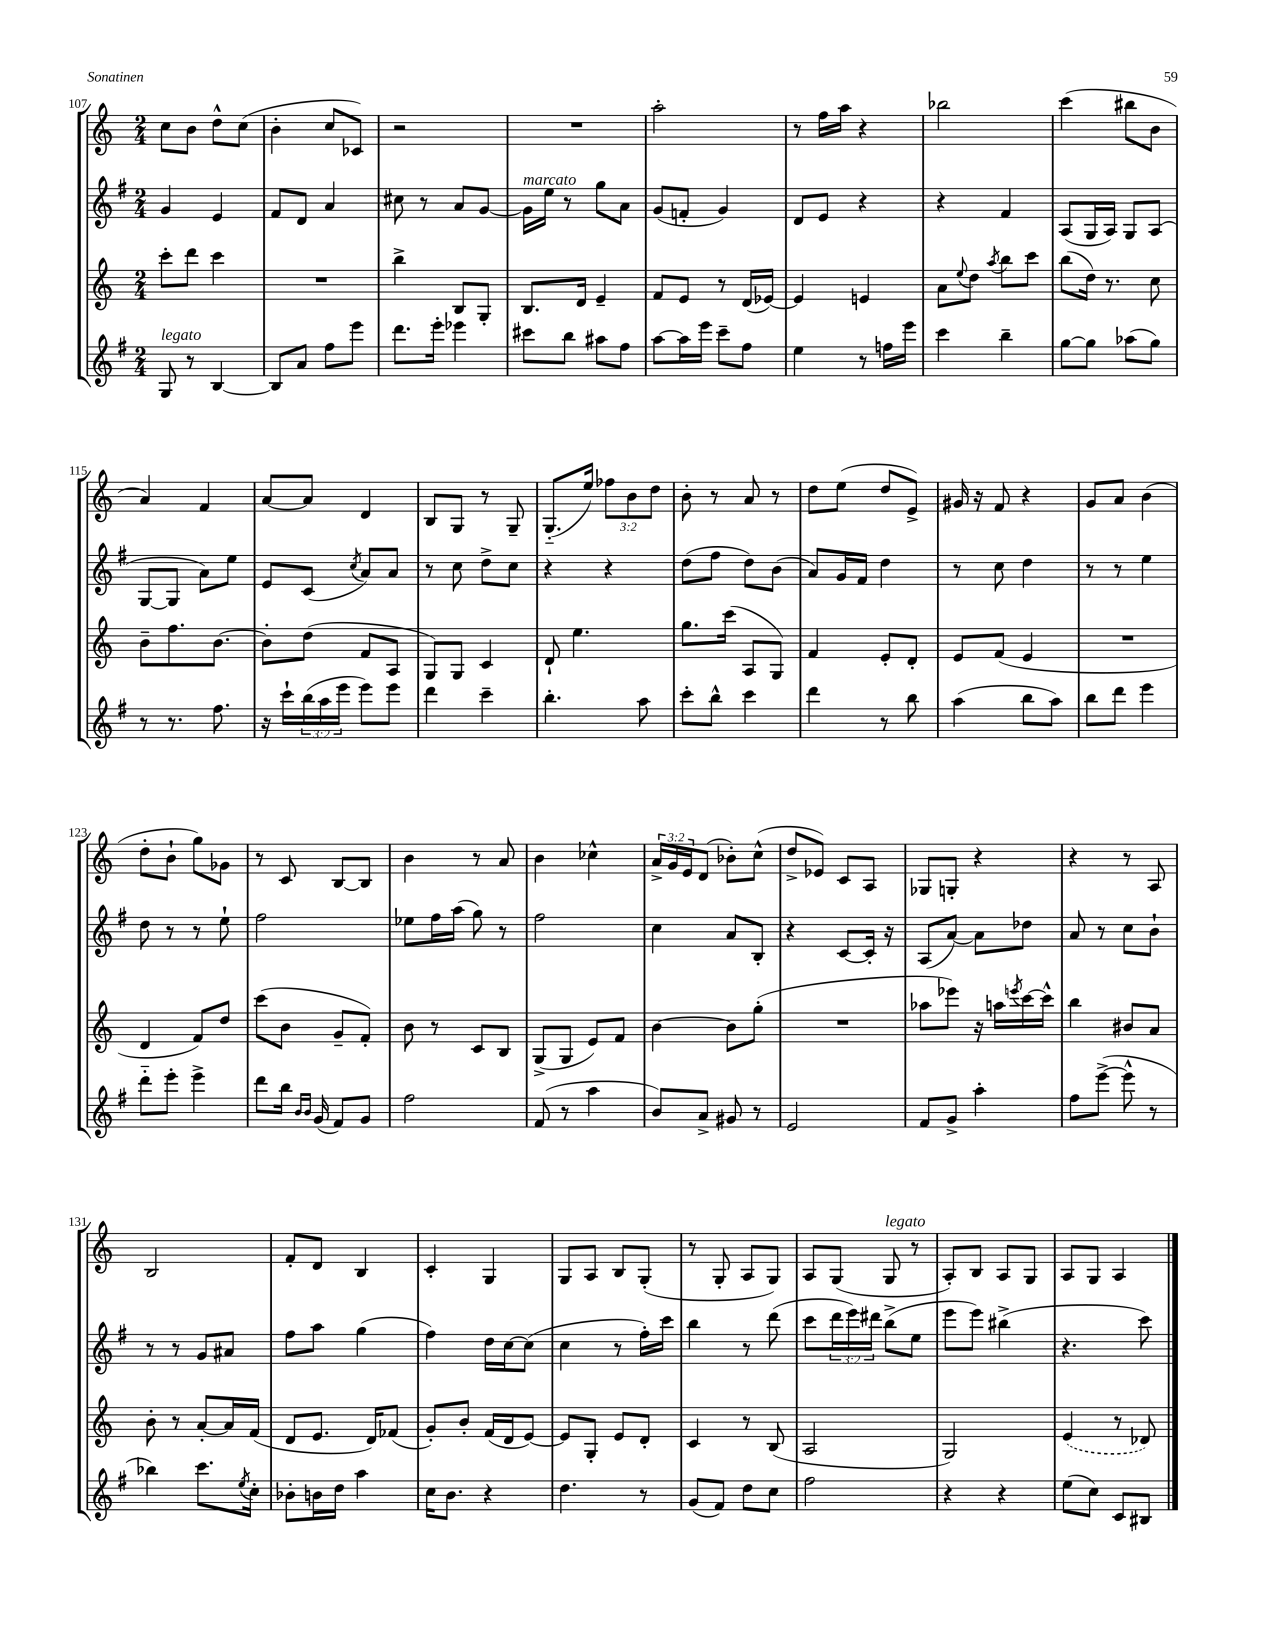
<<
\new StaffGroup <<
\new Staff = "s0" {
    \clef treble \key c \major \numericTimeSignature \time 2/4 \override Staff.TupletNumber.text = #tuplet-number::calc-fraction-text
    c''8 b'8 d''8-^ c''8( |
    b'4-. c''8 ces'8) |
    r2 |
    R2 |
    a''2-. |
    r8 f''16 a''16 r4 |
    bes''2 |
    c'''4( bis''8 b'8 |
    a'4) f'4 |
    a'8~ a'8 d'4 |
    b8 g8 r8 g8-- |
    g8.-_( e''16) \tuplet 3/2 { fes''8 b'8 d''8 } |
    b'8-. r8 a'8 r8 |
    d''8 e''8( d''8 e'8->) |
    gis'16 r16 f'8 r4 |
    g'8 a'8 b'4( |
    d''8-. b'8-! g''8) ges'8 |
    r8 c'8 b8~ b8 |
    b'4 r8 a'8 |
    b'4 ces''4-^ |
    \tuplet 3/2 { a'16-> g'16 e'16 } d'8( bes'8-.) c''8-^( |
    d''8-> ees'8) c'8 a8 |
    ges8 g8-. r4 |
    r4 r8 a8 |
    b2 |
    f'8-. d'8 b4 |
    c'4-. g4 |
    g8 a8 b8 g8-.( |
    r8 g8-. a8 g8) |
    a8 g8( g8^\markup { \italic "legato" } r8 |
    a8-.) b8 a8 g8 |
    a8 g8 a4 \bar "|." |
}
\new Staff = "s1" {
    \clef treble \key g \major \numericTimeSignature \time 2/4 \override Staff.TupletNumber.text = #tuplet-number::calc-fraction-text
    g'4 e'4 |
    fis'8 d'8 a'4 |
    cis''8 r8 a'8 g'8~ |
    g'16^\markup { \italic "marcato" } e''16 r8 g''8 a'8 |
    g'8( f'8-. g'4) |
    d'8 e'8 r4 |
    r4 fis'4 |
    a8( g16 a16) g8 a8( |
    g8~ g8 a'8) e''8 |
    e'8 c'8( \acciaccatura { c''8 } a'8) a'8 |
    r8 c''8 d''8-> c''8 |
    r4 r4 |
    d''8( fis''8 d''8) b'8( |
    a'8) g'16 fis'16 d''4 |
    r8 c''8 d''4 |
    r8 r8 e''4 |
    d''8 r8 r8 e''8-! |
    fis''2 |
    ees''8 fis''16 a''16( g''8) r8 |
    fis''2 |
    c''4 a'8 b8-. |
    r4 c'8~ c'16-. r16 |
    a8( a'8~) a'8 des''8 |
    a'8 r8 c''8 b'8-! |
    r8 r8 g'8 ais'8 |
    fis''8 a''8 g''4( |
    fis''4) d''16 c''16~ c''8( |
    c''4 r8 fis''16-.) c'''16 |
    b''4 r8 d'''8( |
    c'''8 \tuplet 3/2 { d'''16 e'''16) dis'''16 } b''8->( e''8 |
    e'''8 e'''8) bis''4->( |
    r4. c'''8) \bar "|." |
}
\new Staff = "s2" {
    \clef treble \key c \major \numericTimeSignature \time 2/4
    c'''8-. d'''8 c'''4 |
    R2 |
    b''4-> b8 g8-. |
    b8. d'16 e'4-- |
    f'8 e'8 r8 d'16( ees'16~) |
    ees'4 e'4 |
    a'8 \appoggiatura { e''8 } d''8 \acciaccatura { a''8 } b''8 c'''8 |
    b''8( d''16) r8. c''8 |
    b'8-- f''8. b'8.~ |
    b'8-. d''8( f'8 a8 |
    g8) g8 c'4 |
    d'8-! e''4. |
    g''8. c'''16( a8 g8) |
    f'4 e'8-. d'8-. |
    e'8 f'8( e'4 |
    R2 |
    d'4 f'8) d''8 |
    c'''8( b'8 g'8-- f'8-.) |
    b'8 r8 c'8 b8 |
    g8->( g8 e'8) f'8 |
    b'4~ b'8 g''8-.( |
    R2 |
    aes''8 ees'''8) r16 a''16 \acciaccatura { e'''8 } c'''16~ c'''16-^ |
    b''4 bis'8 a'8 |
    b'8-. r8 a'8~-. a'16 f'16( |
    d'8 e'8. d'16) fes'8( |
    g'8-.) b'8-. f'16( d'16 e'8~) |
    e'8 g8-. e'8 d'8-. |
    c'4 r8 b8( |
    a2 |
    g2) |
    \once \slurDashed e'4( r8 des'8) \bar "|." |
}
\new Staff = "s3" {
    \clef treble \key g \major \numericTimeSignature \time 2/4 \override Staff.TupletNumber.text = #tuplet-number::calc-fraction-text
    g8^\markup { \italic "legato" } r8 b4~ |
    b8 a'8 fis''8 e'''8 |
    d'''8. e'''16-. ees'''4 |
    cis'''8 b''8 ais''8 fis''8 |
    a''8~ a''16 e'''16 c'''8-- fis''8 |
    e''4 r8 f''16 e'''16 |
    c'''4 b''4-- |
    g''8~ g''8 aes''8( g''8) |
    r8 r8. fis''8. |
    r16 c'''16-! \tuplet 3/2 { b''16( a''16 e'''16 } e'''8) e'''8 |
    d'''4 c'''4-- |
    b''4.-. a''8 |
    c'''8-. b''8-^ c'''4 |
    d'''4 r8 b''8 |
    a''4( b''8 a''8) |
    b''8 d'''8 e'''4 |
    d'''8-_ e'''8-. e'''4-> |
    d'''8 b''16 \grace { b'16 b'16 } g'16( fis'8) g'8 |
    fis''2 |
    fis'8( r8 a''4 |
    b'8) a'8-> gis'8 r8 |
    e'2 |
    fis'8 g'8-> a''4-. |
    fis''8 e'''8~->( e'''8-^ r8 |
    bes''4) c'''8. \acciaccatura { e''8 } c''16-. |
    bes'8-. b'16 d''16 a''4 |
    c''16 b'8. r4 |
    d''4. r8 |
    g'8( fis'8) d''8 c''8 |
    fis''2 |
    r4 r4 |
    e''8( c''8) c'8 bis8 \bar "|." |
}
>>
>>
\layout { \context { \Score currentBarNumber = #107 } }
